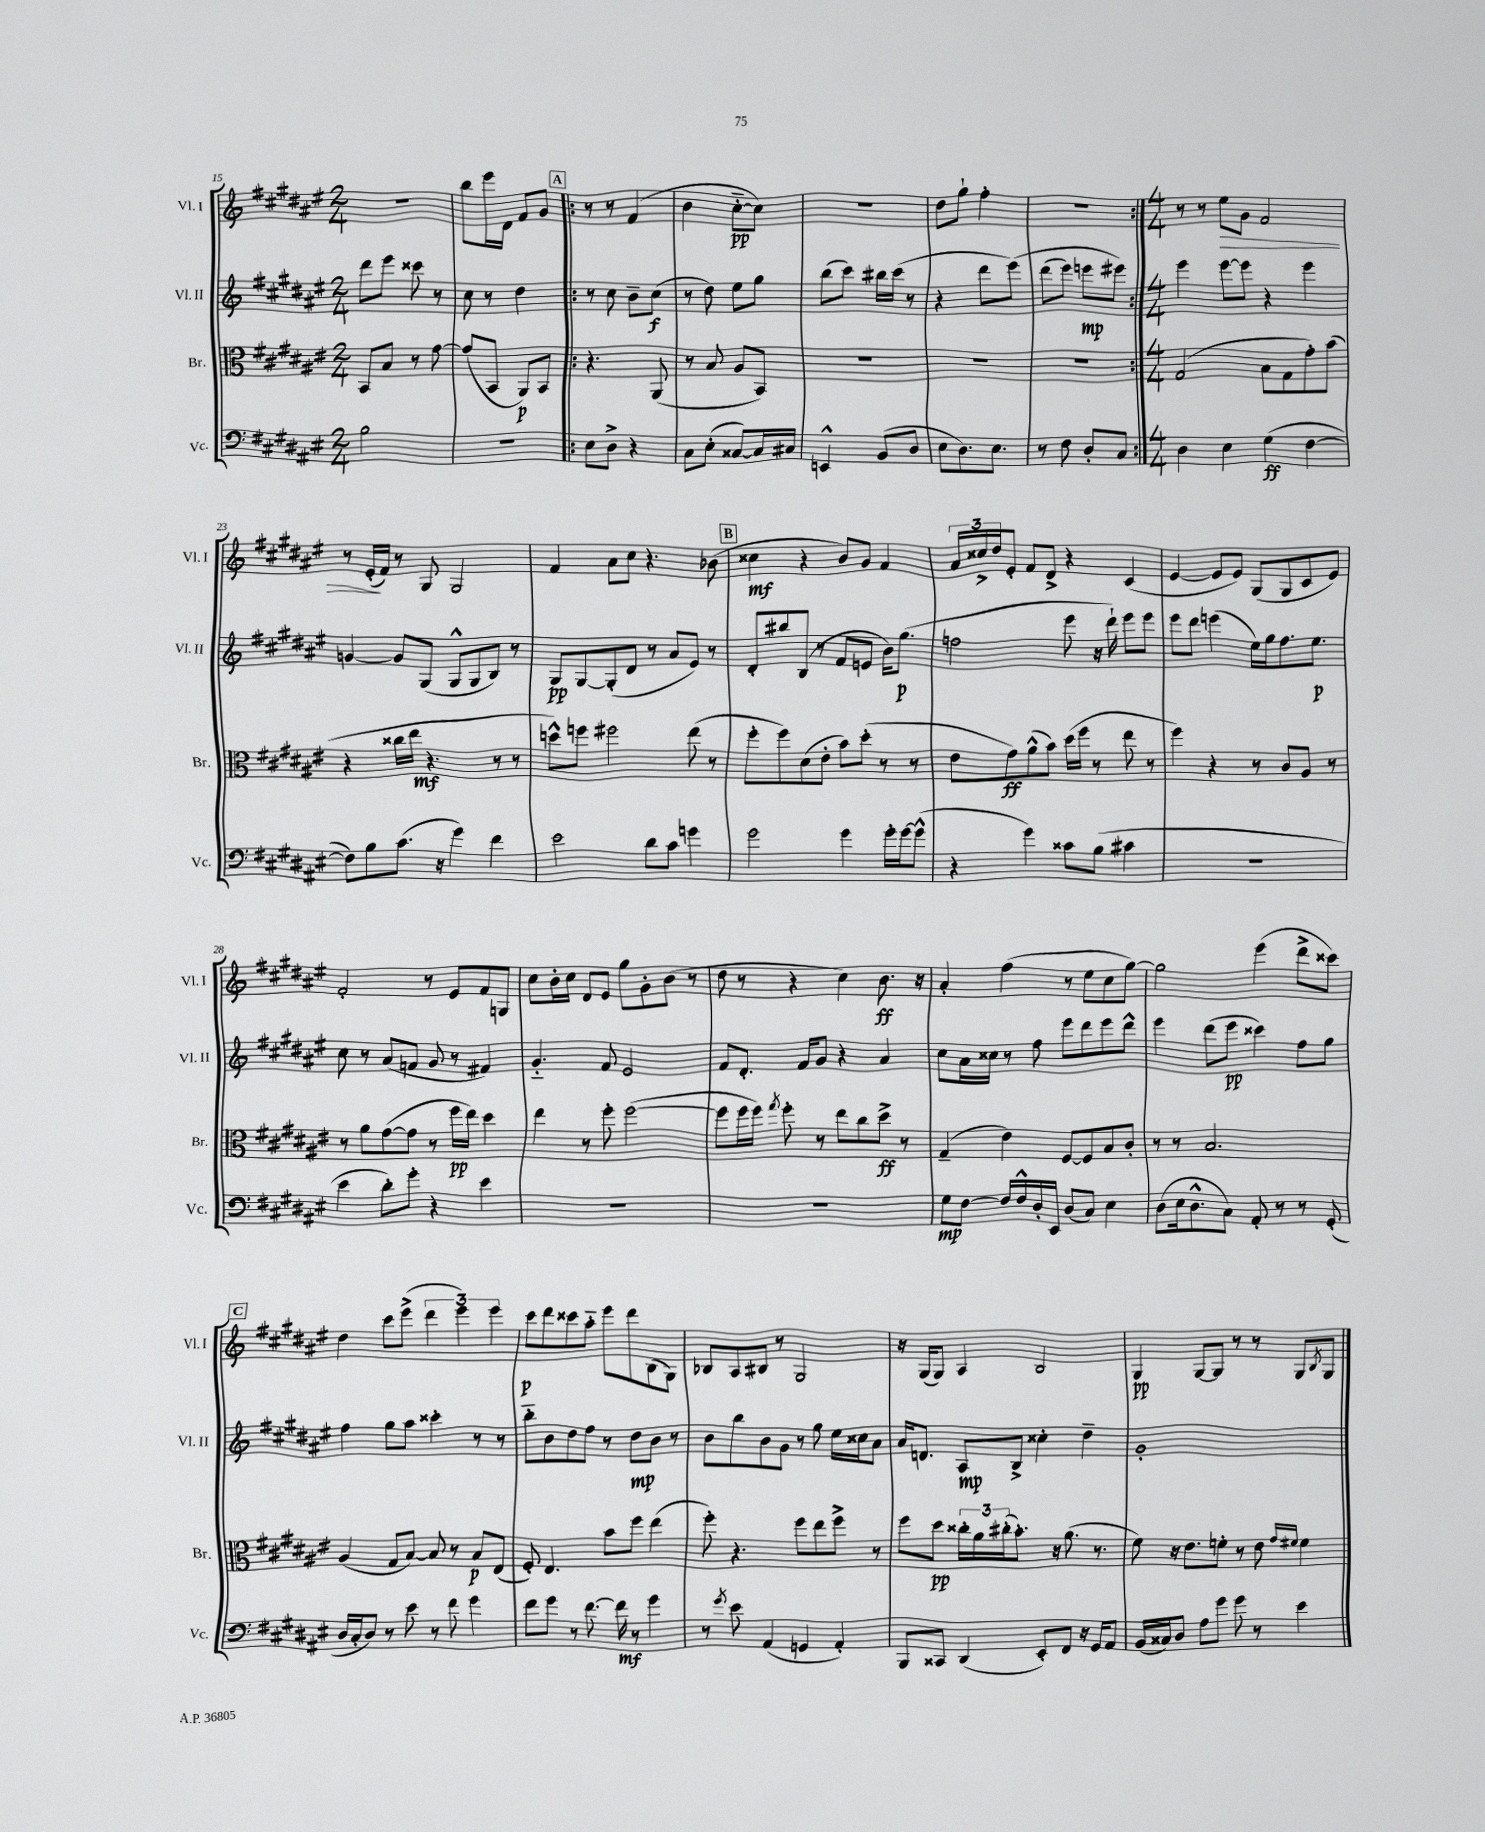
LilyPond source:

<<
\new StaffGroup <<
\new Staff = "s0" \with { instrumentName = "Vl. I" shortInstrumentName = "Vl. I" } {
    \clef treble \key fis \major \numericTimeSignature \time 2/4
    r2 |
    b''8 eis'''16 dis'16 fis'8 gis'8 |
    \repeat volta 2 { \mark \markup { \box "A" } r8 r8 fis'4( |
    b'4 cis''8~-_\pp cis''8) |
    r2 |
    dis''8 gis''8-! fis''4-. |
    r2 | }
    \numericTimeSignature \time 4/4 r8 r8 eis''8\> gis'8 fis'2 |
    r8 eis'16-.\!( fis'16) r8 gis8 gis2 |
    fis'4 ais'8 cis''8 r4. bes'8( |
    \mark \markup { \box "B" } cisis''4\mf r4 b'8) gis'8 fis'4 |
    \tuplet 3/2 { ais'16 cisis''16-> dis''16 } eis'8-. fis'8 dis'8-> r4 cis'4( |
    eis'4~ eis'8 eis'8) gis8( gis8 cis'8 eis'8) |
    fis'2-. r8 eis'8 fis'8 g8 |
    cis''8 b'16-. cis''16 dis'8 eis'8 gis''8 gis'8-. b'8( r8 |
    dis''8 r8 r4 cis''4) b'8.\ff r16 |
    ais'4-. fis''4( r8 eis''8 cis''8 gis''8~) |
    gis''2 eis'''4( dis'''8-> cisis'''8) |
    \mark \markup { \box "C" } dis''4 cis'''8 eis'''8->( \tuplet 3/2 { dis'''4 eis'''4) eis'''4 } |
    cis'''8\p dis'''8 cisis'''8 ais''8-_ eis'''8 dis'''8 b8( gis8) |
    bes8 ais8 bis8 r8 gis2 |
    r16 gis16( gis8) ais4 b2 |
    gis4\pp gis8~ gis8 r8 r8 gis8 \acciaccatura { b8 } gis8 \bar "|." |
}
\new Staff = "s1" \with { instrumentName = "Vl. II" shortInstrumentName = "Vl. II" } {
    \clef treble \key fis \major \numericTimeSignature \time 2/4
    dis'''8 eis'''8 cisis'''8 r8 |
    cis''8 r8 dis''4 |
    \repeat volta 2 { \mark \markup { \box "A" } r8 cis''8 b'8-- cis''8\f( |
    r8 dis''8) eis''8 gis''8 |
    b''8( cis'''8) bis''16 cis'''16( r8 |
    r4 dis'''8 eis'''8)\( |
    dis'''8( eis'''8) e'''8\mp eis'''8\) | }
    \numericTimeSignature \time 4/4 eis'''4 eis'''8~ eis'''8 r4 eis'''4 |
    g'4~ g'8 gis8( gis8-^ gis8 b8) r8 |
    gis8\pp gis8~ gis8-.( dis'8 r8 ais'8 eis'8) r8 |
    \mark \markup { \box "B" } dis'8-. bis''8 b8( r8 fis'8 e'8 b'16) gis''8.\p( |
    f''2 eis'''8 r16 dis'''16-!) eis'''8 eis'''8 |
    eis'''8 dis'''8 e'''4( eis''16) gis''16 fis''8. eis''8.\p |
    cis''8 r8 ais'8( f'8 gis'8 r8 fis'4) |
    gis'4.-_ fis'8 eis'2 |
    fis'8 dis'8.-. fis'16 gis'8 r4 ais'4 |
    cis''8 ais'16 cisis''16 r8 fis''8 eis'''8 dis'''8 eis'''8 dis'''8-^ |
    eis'''4 dis'''8( eis'''8\pp cisis'''4) fis''8 gis''8 |
    \mark \markup { \box "C" } fis''4 gis''8 ais''8 cisis'''4-. r8 r8 |
    b''8-_ b'8 dis''8 fis''8 r8 dis''8\mp b'8 r8 |
    b'8 b''8 b'8 gis'8 r8 gis''8 eis''16 cisis''16 ais'8 |
    ais'16 d'8. ais8\mp b8-> cisis''4-. dis''4-- |
    gis'1-. \bar "|." |
}
\new Staff = "s2" \with { instrumentName = "Br." shortInstrumentName = "Br." } {
    \clef alto \key fis \major \numericTimeSignature \time 2/4
    b,8 b8 r8 gis'8~ |
    gis'8( b,8 ais,8\p) b,8 |
    \repeat volta 2 { \mark \markup { \box "A" } r4. ais,8( |
    r8 b8 ais8 b,8) |
    R2 |
    R2 |
    R2 | }
    \numericTimeSignature \time 4/4 gis2( b8 gis8 gis'8-.) b'8( |
    r4 cisis''16 eis''16\mf r4. r8 r8 |
    d''8-^) f''8 fis''2 eis''8( r8 |
    \mark \markup { \box "B" } fis''8-. fis''8) dis'8( eis'8-. b'8) dis''8-.( r8 r8 |
    eis'8 gis'8\ff) ais'8-^( b'8) dis''16( fis''16 r8 eis''8 r8 |
    fis''4) r4 r8 cis'8 ais8 r8 |
    r8 ais'8 gis'8~( gis'8 r8 fis''16\pp eis''16) dis''4 |
    eis''4 r8 fis''8-. fis''2~( |
    fis''8 fis''16 fis''16) \acciaccatura { gis''8 } fis''8-. r8 eis''8 cis''8 dis''8->\ff r8 |
    gis4--( eis'4) fis8~ fis8 b8 cis'8-. |
    r8 r8 b2. |
    \mark \markup { \box "C" } ais4( gis8 b8~) b8 r8 b8\p eis8( |
    fis8-.) eis4. b'8 fis''8 eis''4( |
    fis''8-.) r4. fis''8 eis''8 fis''8-> r8 |
    fis''8 dis''8\pp \tuplet 3/2 { cisis''16-. ais'16 cis''16-.( } b'8.-.) r16 ais'8.( r8. |
    fis'8) r16 eis'8. f'8-. r8 eis'8 \grace { gis'16 fis'16 } fis'4 \bar "|." |
}
\new Staff = "s3" \with { instrumentName = "Vc." shortInstrumentName = "Vc." } {
    \clef bass \key fis \major \numericTimeSignature \time 2/4
    b2 |
    r2 |
    \repeat volta 2 { \mark \markup { \box "A" } eis8 dis8-> r4 |
    cis8 eis8-.( cisis8~) cisis16 cis16 |
    e,4-^ b,8( dis8 |
    eis8 dis8.) eis8. |
    r8 fis8 dis8-. cis8 | }
    \numericTimeSignature \time 4/4 dis4 eis4 gis4\ff( fis4~ |
    fis8) b8 cis'8.( r16 gis'4) fis'4 |
    eis'2 dis'8 cis'8 g'4 |
    \mark \markup { \box "B" } gis'2 gis'4 gis'16-. gis'16~ gis'8-^( |
    r4 gis'4) cisis'8 b8( cis'4 |
    R1 |
    eis'4 dis'8-.) gis'8-. r4 eis'4 |
    R1 |
    R1 |
    gis8\mp fis8~ fis16 fis16-^ dis16-. eis,16 dis8( cis8) eis4 |
    dis8( eis16 dis8.-^ cis8) ais,8-. r8 r8 gis,8-.( |
    \mark \markup { \box "C" } dis16 cis16-. dis8) r8 eis'8 r8 fis'8 gis'4 |
    fis'8 gis'8 r8 fis'8.~ fis'16\mf r8 gis'4 |
    r8 \acciaccatura { gis'8 } eis'8 ais,4( g,4 ais,4-.) |
    b,,8 cisis,8 dis,4( eis,8-.) fis,8 r16 gis,16 ais,8 |
    b,16( cisis16) dis8 ais8 gis'8 gis'8 r8 eis'4 \bar "|." |
}
>>
>>
\layout { \context { \Score currentBarNumber = #15 } }
